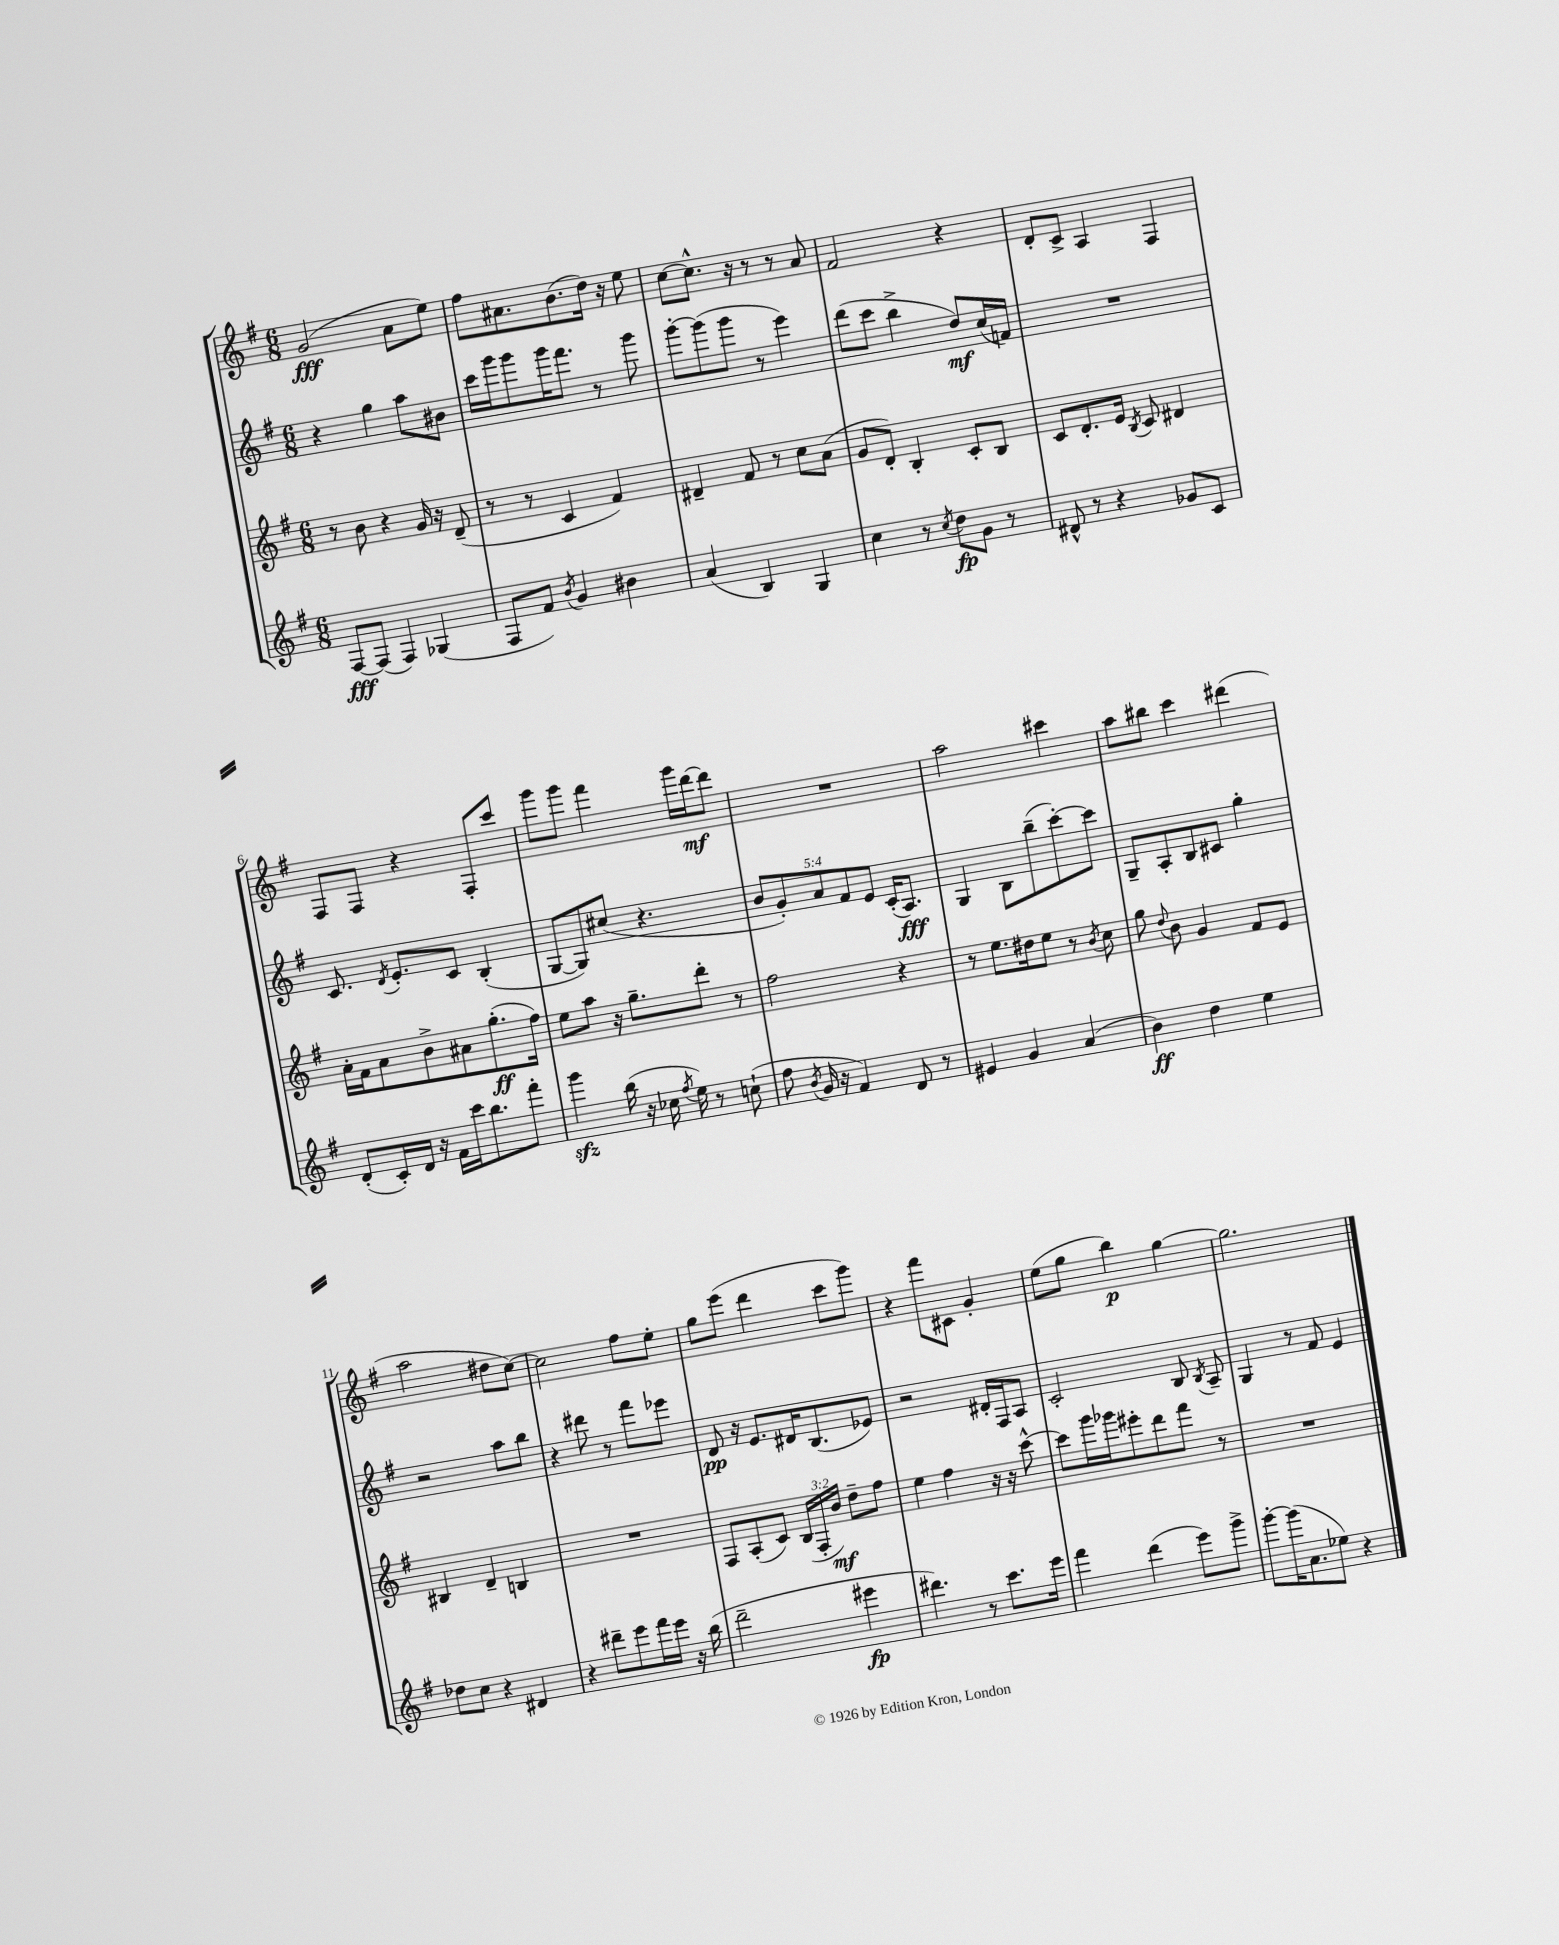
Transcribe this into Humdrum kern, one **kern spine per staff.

**kern	**dynam	**kern	**dynam	**kern	**dynam	**kern	**dynam
*part4	*part4	*part3	*part3	*part2	*part2	*part1	*part1
*staff4	*staff4	*staff3	*staff3	*staff2	*staff2	*staff1	*staff1
*clefG2	*	*clefG2	*	*clefG2	*	*clefG2	*
*k[f#]	*	*k[f#]	*	*k[f#]	*	*k[f#]	*
*M6/8	*	*M6/8	*	*M6/8	*	*M6/8	*
=1	=1	=1	=1	=1	=1	=1	=1
[8F#/L	fff	8r	.	4r	.	(2g/	fff
(8F#/J]	.	8b\	.	.	.	.	.
4F#/)	.	4r	.	4gg\	.	.	.
(4G-X/	.	16g/	.	8aa\L	.	8a\L	.
.	.	16r	.	.	.	.	.
.	.	(8d~/	.	8b#X\J	.	8ee\J)	.
=2	=2	=2	=2	=2	=2	=2	=2
8F#/L	.	8r	.	16ccc\LL	.	8ff#\L	.
.	.	.	.	16ggg\J	.	.	.
8f#/J)	.	8r	.	8ggg\	.	8.a#X\	.
8qb/	.	.	.	.	.	.	.
4g/	.	4c/	.	16ggg\K	.	.	.
.	.	.	.	8.fff#\J	.	(8.b\	.
4b#X\	.	4f#/)	.	8r	.	16dd\Jk)	.
.	.	.	.	.	.	16r	.
.	.	.	.	8ggg\	.	8ee\	.
=3	=3	=3	=3	=3	=3	=3	=3
(4a/	.	4d#X~/	.	[8ggg'\L	.	[8cc\L	.
.	.	.	.	(8ggg\]	.	8.cc^^\J]	.
4B/)	.	8f#/	.	8ggg\J	.	.	.
.	.	.	.	.	.	16r	.
.	.	8r	.	8r	.	8r	.
4G/	.	8cc\L	.	4eee\)	.	8r	.
.	.	(8a\J	.	.	.	8a/	.
=4	=4	=4	=4	=4	=4	=4	=4
4cc\	.	8g/L	.	(8ddd\L	.	2f#/	.
.	.	8d'/J)	.	8ccc\J	.	.	.
8r	.	4B'/	.	4bb^\	.	.	.
8qcc/	.	.	.	.	.	.	.
8dd\L	fp	.	.	.	.	.	.
8g\J	.	8c'/L	.	8dd/L)	mf	4r	.
8r	.	8B/J	.	(16cc/L	.	.	.
.	.	.	.	16fn/JJ)	.	.	.
=5	=5	=5	=5	=5	=5	=5	=5
8d#X^^/	.	8c/L	.	2.r	.	8d'/L	.
8r	.	8.d'/	.	.	.	8c^/J	.
4r	.	.	.	.	.	4A/	.
.	.	16e/Jk	.	.	.	.	.
.	.	8qB/	.	.	.	.	.
.	.	8c/	.	.	.	.	.
8g-X/L	.	4d#X/	.	.	.	4F#/	.
8c/J	.	.	.	.	.	.	.
!!LO:LB:g=z
=6	=6	=6	=6	=6	=6	=6	=6
(8d'/L	.	16a'\LL	.	8.c/	.	8F#/L	.
.	.	16f#\J	.	.	.	.	.
16c'/L)	.	8a\	.	.	.	8F#/J	.
.	.	.	.	8qd/	.	.	.
16d/JJ	.	.	.	8.e'/L	.	.	.
16r	.	8b^\	.	.	.	4r	.
16f#\LL	.	.	.	.	.	.	.
16ccc\J	.	8a#X\	.	8c/J	.	.	.
8.bb\	.	.	.	.	.	.	.
.	.	(8.gg'\	ff	(4B'/	.	8F#'/L	.
8fff#'\J	.	.	.	.	.	8ccc/J	.
.	.	16ff#\Jk)	.	.	.	.	.
=7	=7	=7	=7	=7	=7	=7	=7
4gggzz\	.	8ee\L	.	[8G/L	.	8ggg\L	.
.	.	8aa\J	.	8G/])	.	8ggg\J	.
(16bb\	.	16r	.	(8cc#X/J	.	4fff#\	.
16r	.	8.gg~\L	.	.	.	.	.
16cc-X\	.	.	.	4.r	.	.	.
8qff#/	.	.	.	.	.	.	.
16ee\)	.	.	.	.	.	.	.
8r	.	8ddd'\J	.	.	.	16ggg\LL	.
.	.	.	.	.	.	[16ddd\J	mf
(8ccn`\	.	8r	.	.	.	8ddd\J]	.
=8	=8	=8	=8	=8	=8	=8	=8
8ff#\	.	2ff#\	.	10b/L	.	2.r	.
.	.	.	.	10g'/)	.	.	.
8qb/	.	.	.	.	.	.	.
16g/	.	.	.	.	.	.	.
16r	.	.	.	.	.	.	.
.	.	.	.	10a/	.	.	.
4f#/)	.	.	.	.	.	.	.
.	.	.	.	10f#/	.	.	.
.	.	.	.	10e/J	.	.	.
8d/	.	4r	.	(16c'/KL	.	.	.
.	.	.	.	8.A/J)	fff	.	.
8r	.	.	.	.	.	.	.
=9	=9	=9	=9	=9	=9	=9	=9
4e#X/	.	8r	.	4G/	.	2aa\	.
.	.	8.ee\L	.	.	.	.	.
4g/	.	.	.	8B\L	.	.	.
.	.	16dd#X\k	.	.	.	.	.
.	.	8ee\J	.	(8bb~\	.	.	.
(4a/	.	8r	.	[8ccc'\)	.	4ccc#X\	.
.	.	8qb/	.	.	.	.	.
.	.	8cc\	.	8ccc\J]	.	.	.
=10	=10	=10	=10	=10	=10	=10	=10
4b\)	ff	8gg\	.	8G~/L	.	8aa\L	.
.	.	8qqdd/	.	.	.	.	.
.	.	8b\	.	8A'/	.	8bb#X\J	.
4dd\	.	4g/	.	8B/	.	4ccc\	.
.	.	.	.	8c#X/J	.	.	.
4ee\	.	8f#/L	.	4gg'\	.	(4ddd#X\	.
.	.	8e/J	.	.	.	.	.
!!LO:LB:g=z
=11	=11	=11	=11	=11	=11	=11	=11
8dd-X\L	.	4B#X/	.	2r	.	2aa\	.
8cc\J	.	.	.	.	.	.	.
4r	.	4d~/	.	.	.	.	.
4d#X/	.	4Bn/	.	8aa\L	.	8dd#X\L	.
.	.	.	.	8bb\J	.	[8cc\J)	.
=12	=12	=12	=12	=12	=12	=12	=12
4r	.	2.r	.	4r	.	2cc\]	.
8ddd#X~\L	.	.	.	8ddd#X\	.	.	.
8eee\	.	.	.	8r	.	.	.
16fff#\L	.	.	.	8fff#\L	.	8ff#\L	.
16eee\JJ	.	.	.	.	.	.	.
16r	.	.	.	8eee-X\J	.	8ee'\J	.
(16bb\	.	.	.	.	.	.	.
=13	=13	=13	=13	=13	=13	=13	=13
2ddd~\	.	8F#/L	.	8d/	pp	8gg\L	.
.	.	(8A'/	.	16r	.	(8eee\J	.
.	.	.	.	8.e/L	.	.	.
.	.	8c/J)	.	.	.	4ddd\	.
.	.	(24B/LL	.	16d#X/K	.	.	.
.	.	24F#'/	.	.	.	.	.
.	.	.	.	(8.B/	.	.	.
.	.	24b/JJ)	mf	.	.	.	.
4eee#X\	fp	8dd~\L	.	.	.	8ccc\L	.
.	.	8ff#\J	.	8e-X/J)	.	8ggg\J)	.
=14	=14	=14	=14	=14	=14	=14	=14
4.ddd#X\)	.	4ee\	.	2r	.	4r	.
.	.	4ff#\	.	.	.	8fff#\L	.
8r	.	.	.	.	.	8c#X\J	.
8.ccc\L	.	16r	.	16d#X'/LL	.	4g'/	.
.	.	16r	.	16F#/J	.	.	.
.	.	[8ccc^^\	.	8A/J	.	.	.
16eee\Jk	.	.	.	.	.	.	.
=15	=15	=15	=15	=15	=15	=15	=15
4fff#\	.	8ccc\L]	.	2c'/	.	(8ee\L	.
.	.	16ggg\L	.	.	.	8gg\J	.
.	.	16ggg-X\J	.	.	.	.	.
(4ddd\	.	8eee#X'\	.	.	.	4bb\)	p
.	.	8ddd\	.	.	.	.	.
8eee\L)	.	8fff#\J	.	8B/	.	[4gg\	.
.	.	.	.	8qB/	.	.	.
8ggg^\J	.	8r	.	8A~/	.	.	.
=16	=16	=16	=16	=16	=16	=16	=16
[8ggg'\L	.	2.r	.	4G/	.	2.gg\]	.
(16ggg\K]	.	.	.	.	.	.	.
8.a\	.	.	.	.	.	.	.
.	.	.	.	8r	.	.	.
8ee-X\J)	.	.	.	8f#/	.	.	.
4r	.	.	.	4e/	.	.	.
==	==	==	==	==	==	==	==
*-	*-	*-	*-	*-	*-	*-	*-
